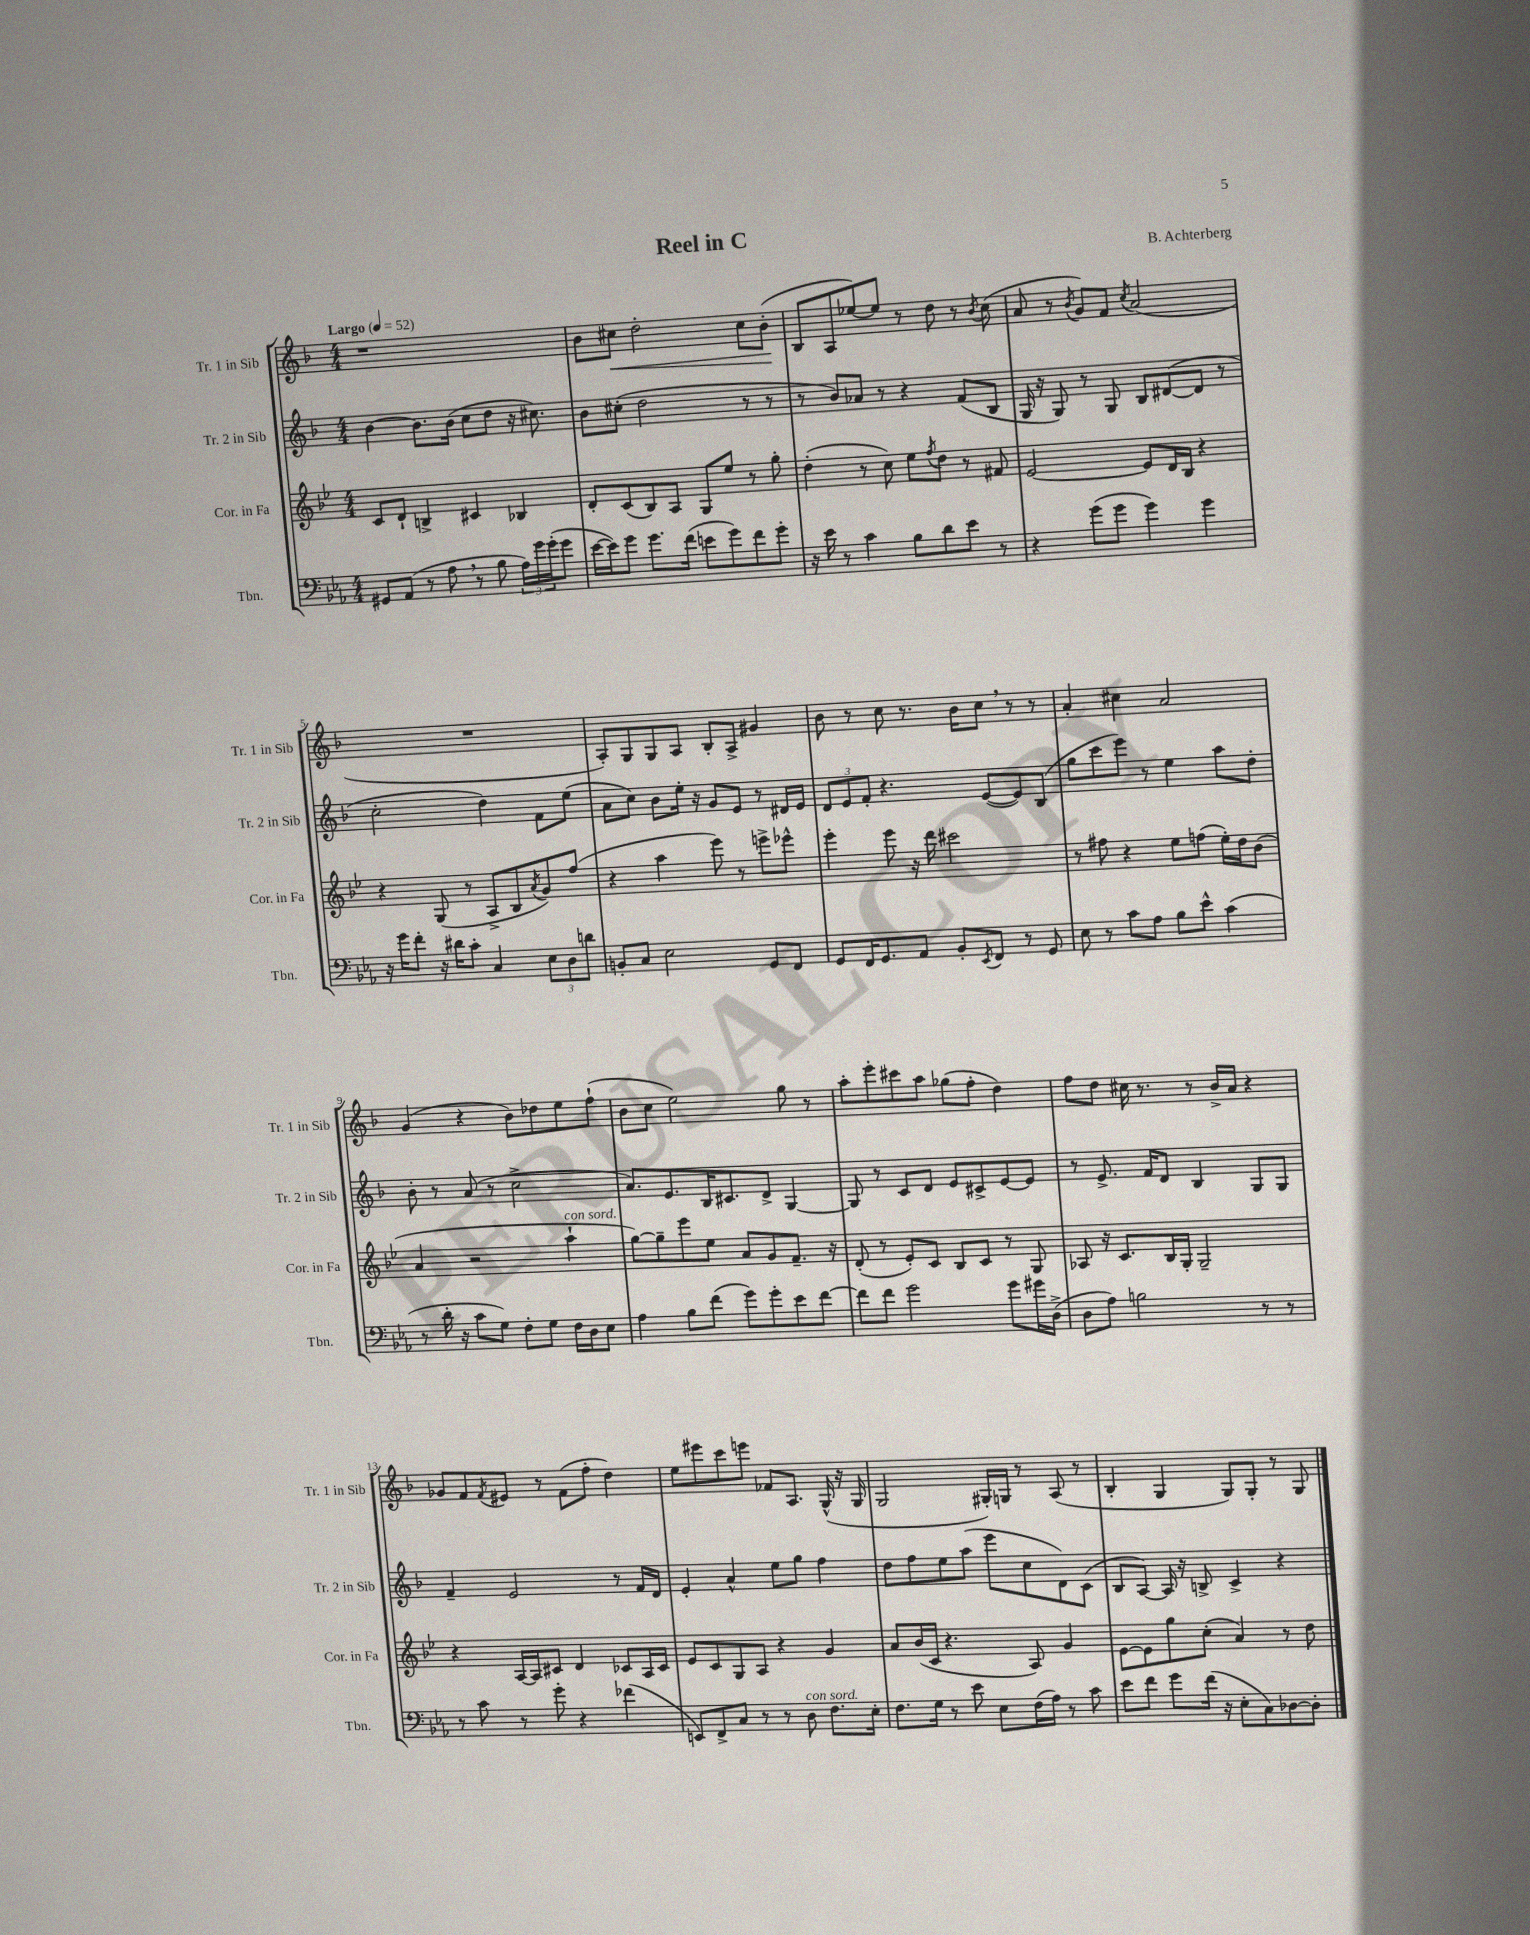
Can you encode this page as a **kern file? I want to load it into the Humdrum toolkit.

**kern	**kern	**kern	**kern
*staff4	*staff3	*staff2	*staff1
*clefF4	*clefG2	*clefG2	*clefG2
*k[b-e-a-]	*k[b-e-]	*k[b-]	*k[b-]
*M4/4	*M4/4	*M4/4	*M4/4
*MM52	*MM52	*MM52	*MM52
8GG#/L	8c/L	[4b-\	1r
(8AA-/J	8d`/J	.	.
8r	4B^/	8.b-\]L	.
8A-\	.	.	.
.	.	(16b-\Jk	.
8r	4c#/	8cc\L	.
8B-\	.	8dd\J	.
24A-\LL)	4B-/	16r	.
24g\	.	.	.
.	.	8.cc#\)	.
(24g'\J	.	.	.
8g\J	.	.	.
=	=	=	=
[16e-\LL	8d'/L	8b-\L	8b-\L
16e-\]J)	.	.	.
8g\J	(8c/	(8cc#'\J	8cc#\J
8.g\L	8B-/)	2dd\	2dd'\
.	8A/J	.	.
(16f\Jk	.	.	.
8e\L	8G/L	.	.
8g\)	8ee-/J	.	.
8f\	8r	8r	8cc#\L
8g'\J	8gg'\	8r	(8b-'\J
=	=	=	=
16r	(4dd'\	8r	8B-/L
16e-\	.	.	.
8r	.	8b-/L)	8A/
4c\	8r	8a-/J	[8ee-/)
.	8cc\)	8r	8ee-/]J
8B-\L	8ee-\L	4r	8r
.	8qff/	.	.
8d\	8dd\J	.	8dd\
8e-\J	8r	(8f/L	8r
.	.	.	8qb-/
8r	8f#/	8B-/J	(8cc\
=	=	=	=
4r	[2e-/	16G/	8a/
.	.	16r	.
.	.	8G/)	8r
.	.	.	8qb-/
(8g\L	.	8r	8g/L)
8g\J	.	8G/	8f/J
.	.	.	8qcc/
4g\)	8e-/]L	8B-/L	(2a/
.	16d/L	([8d#/	.
.	16B-/JJ	.	.
4g\	4r	8d#/]J	.
.	.	8r	.
=	=	=	=
16r	4r	2cc'\	1r
16g\LK	.	.	.
8f'\J	.	.	.
16r	(8G/	.	.
16d#\LK	.	.	.
8c'\J	8r	.	.
4C/	8A^/L	4dd\)	.
.	8B-/	.	.
.	8qa/	.	.
12E-\L	8g/)	8f\L	.
12D\	.	.	.
.	(8ff/J	(8ee\J	.
12d\J	.	.	.
=	=	=	=
8BB'/L	4r	8a\L	8A'/L)
8C/J	.	8cc\J)	8G/
2E-\	4aa\	8b-\L	8G/
.	.	16ee'\Jk	8A/J
.	.	16r	.
.	8eee-\)	8g/L	8B-'/L
.	8r	8e/J	8A^/J
8GG/L	8eee^\L	8r	4g#/
8FF/J	8eee-^^\J	16d#/LL	.
.	.	16e/JJ	.
=	=	=	=
8GG/L	4eee-'\	12d/L	8b-\
.	.	12e/	.
16FF/K	.	.	8r
.	.	12f'/J	.
8.GG/	.	.	.
.	8eee-\	4.r	8cc\
8AA-/J	16r	.	8.r
.	16ddd\	.	.
8BB-'/L	2ccc#\	.	.
.	.	.	16b-\LK
8qEE-/	.	.	.
8FF/J	.	([8e/L	8cc\J
8r	.	8e/])	8r
8GG/	.	(8B-/J	8r
=	=	=	=
8E-\	8r	8gg\L	4a'/
8r	8ff#\	8ccc\	.
8c\L	4r	8eee\J)	4cc#\
8A-\J	.	8r	.
8B-\L	8ee-\L	4ee\	2a/
8e-^^\J	(8ff\J	.	.
(4c\	16ee-'\LL)	8aa\L	.
.	16dd\J	.	.
.	(8b-\J	8dd'\J	.
=	=	=	=
8r	4a/	8b-'\	(4g/
16d'\	.	8r	.
16r	.	.	.
8c\L	2r	(8a/	4r
8G\J)	.	8r	.
8F'\L	.	2cc^\	8b-\L)
8G\J	.	.	8dd-\
16F\LL	4aa`\	.	8ee\
16D\J	.	.	.
8E-\J	.	.	(8ff`\J
=	=	=	=
4A-\	[8gg\L)	8.a/L)	8b-\L
.	8gg~\]	.	8cc\J
.	.	8.e/	.
8B-\L	8eee-\	.	2ee\)
(8f\J	8ee-\J	16B-/K	.
.	.	8.c#/	.
8g\L)	8a/L	.	.
8g'\	8g/	8d^/J	.
8e-\	8.f~/J	[4G/	8gg\
[8f\J	.	.	8r
.	16r	.	.
=	=	=	=
8f\]L	(8d'/	8G/]	8aa'\L
8f\J	8r	8r	8eee'\
2g\	8e-'/L)	8c/L	8ccc#\
.	8c/J	8d/J	8aa\J
.	8B-/L	8e/L	(8gg-\L
.	8c/J	8c#^/	8ff'\J
8g\L	8r	[8e/	4dd\)
16g#\L	8G/	8e/]J	.
(16D^\JJ	.	.	.
=	=	=	=
8D\L	8A-/	8r	8ff\L
8A-\J)	16r	8.e^/	8dd\J
.	8.c/L	.	.
2B\	.	.	16cc#\
.	.	16f/LK	8.r
.	16B-/L	8d/J	.
.	16G'/JJ	.	.
.	2G~/	4B-/	8r
.	.	.	16b-^/LL
.	.	.	16a/JJ
8r	.	8G/L	4r
8r	.	8G/J	.
=	=	=	=
8r	4r	4f~/	8g-/L
8c\	.	.	8f/
.	.	.	8qf/
8r	[16A/LL	2e/	8e#/J
.	16A/]J	.	.
8g'\	8c#/J	.	8r
4r	4d/	.	(8f\L
.	.	.	8ff'\J
(4f-\	8c-/L	8r	4dd\)
.	16A/L	16f/LL	.
.	16c-/JJ	16d/JJ	.
=	=	=	=
8EE/L)	8e-/L	4e'/	8ee\L
8FF^/	8c/	.	8eee#\
8C/J	8G/	4a^^/	8ccc\
8r	8A/J	.	8eee\J
8r	4r	8ee\L	8f-/L
8D\	.	8gg\J	8.A/J
8.F\L	4g/	4ff\	.
.	.	.	(16G^^/
.	.	.	16r
16E-'\Jk	.	.	16G/
=	=	=	=
8.F\L	8a/L	8dd\L	2G/
.	(16b-/L	8ff\	.
16G\Jk	16c/JJ	.	.
8r	4.r	8ee\	.
8e-\	.	(8aa\J	.
8E-\L	.	8eee\L	16G#'/LL)
.	.	.	16G/JJ
(16F\L	8A/)	8cc\	8r
16A-\JJ)	.	.	.
8r	4g/	8d\)	(8A/
8c\	.	(8c\J	8r
=	=	=	=
8e-\L	[8e-\L	8B-/L	4B-'/
8f\J	8e-\]	[8A/J)	.
8g\L	8gg\	16A/]	4G/
.	.	16r	.
(16f\Jk	(8cc'\J	8B^/	.
16r	.	.	.
8E-'\L	4a/)	4c^/	8G/L)
8C\)	.	.	8G'/J
[8D-\	8r	4r	8r
8D-'\]J	8dd\	.	8G/
==	==	==	==
*-	*-	*-	*-
